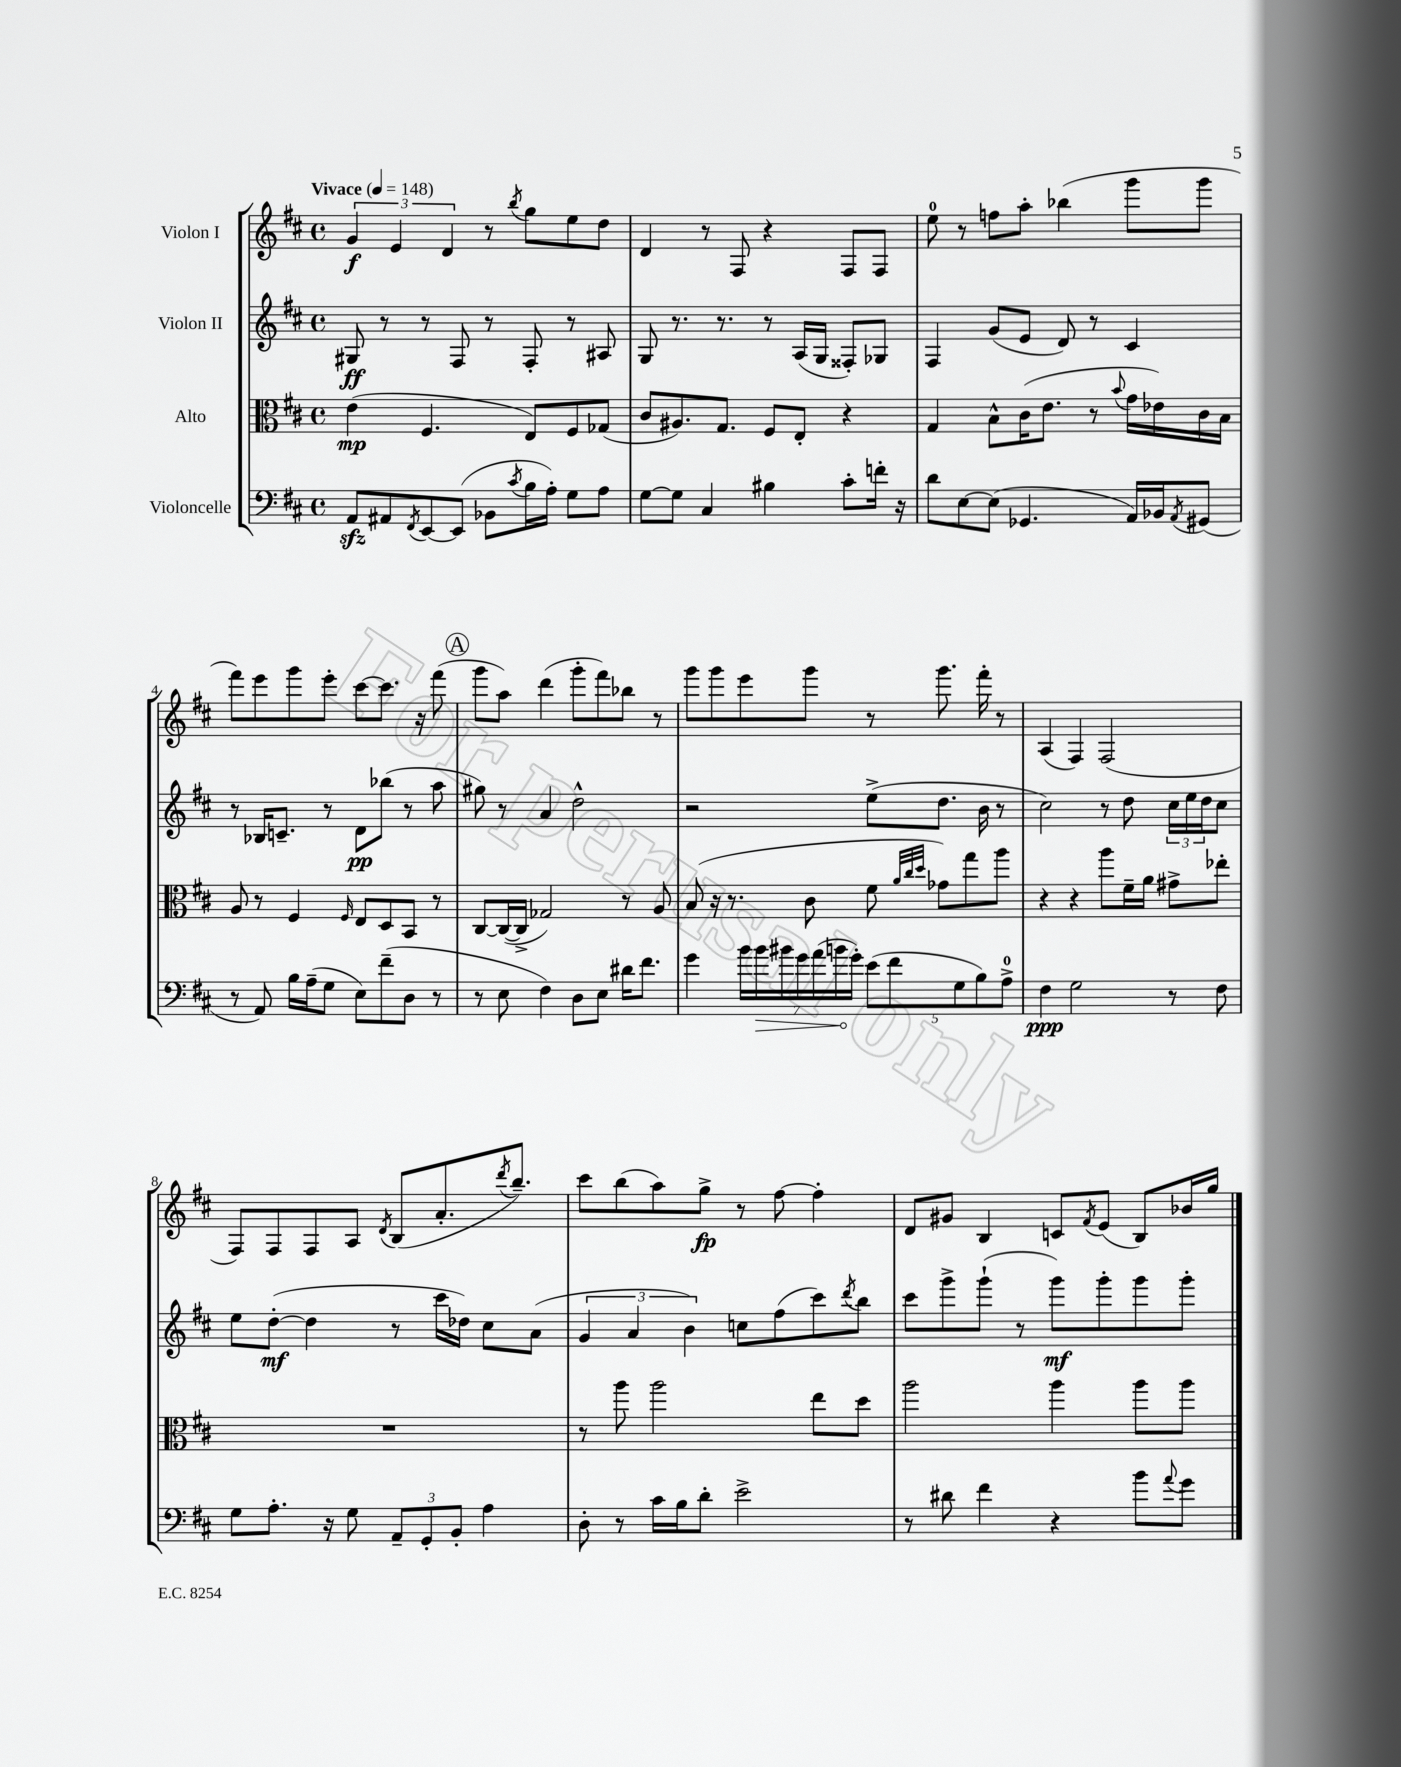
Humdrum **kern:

**kern	**dynam	**kern	**dynam	**kern	**dynam	**kern	**dynam
*part4	*part4	*part3	*part3	*part2	*part2	*part1	*part1
*staff4	*staff4	*staff3	*staff3	*staff2	*staff2	*staff1	*staff1
*I"Violoncelle	*	*I"Alto	*	*I"Violon II	*	*I"Violon I	*
*clefF4	*	*clefC3	*	*clefG2	*	*clefG2	*
*k[f#c#]	*	*k[f#c#]	*	*k[f#c#]	*	*k[f#c#]	*
*M4/4	*	*M4/4	*	*M4/4	*	*M4/4	*
*met(c)	*	*met(c)	*	*met(c)	*	*met(c)	*
*MM148	*	*MM148	*	*MM148	*	*MM148	*
=1	=1	=1	=1	=1	=1	=1	=1
!	!	!	!	!	!	!LO:TX:a:B:t=Vivace	!
8AAzz/L	.	(4e\	mp	8G#X/	ff	6g/	f
8AA#X/	.	.	.	8r	.	.	.
.	.	.	.	.	.	6e/	.
8qFF#/	.	.	.	.	.	.	.
[8EE/	.	4.F#/	.	8r	.	.	.
.	.	.	.	.	.	6d/	.
(8EE/J]	.	.	.	8F#/	.	.	.
8BB-X\L	.	.	.	8r	.	8r	.
8qc#/	.	.	.	.	.	8qbb/	.
16B\L	.	8E/L)	.	8F#'/	.	8gg\L	.
16A'\JJ)	.	.	.	.	.	.	.
8G\L	.	8F#/	.	8r	.	8ee\	.
8A\J	.	(8G-X/J	.	8A#X/	.	8dd\J	.
=2	=2	=2	=2	=2	=2	=2	=2
[8G\L	.	8c#/L	.	8G/	.	4d/	.
8G\J]	.	8.A#X/)	.	8.r	.	.	.
4C#/	.	.	.	.	.	8r	.
.	.	8.G/J	.	8.r	.	.	.
.	.	.	.	.	.	8F#/	.
4B#X\	.	8F#/L	.	8r	.	4r	.
.	.	8E'/J	.	(16A/LL	.	.	.
.	.	.	.	16G/JJ	.	.	.
8c#'\L	.	4r	.	8F##X'/L)	.	8F#/L	.
16fn'\Jk	.	.	.	8G-X/J	.	8F#/J	.
16r	.	.	.	.	.	.	.
=3	=3	=3	=3	=3	=3	=3	=3
8d\L	.	4G/	.	4F#/	.	8ee\	.
[8E\	.	.	.	.	.	8r	.
(8E\J]	.	8B^^\L	.	(8g/L	.	8ffn\L	.
4.GG-X/	.	(16c#\K	.	8e/J	.	8aa'\J	.
.	.	8.e\J	.	.	.	.	.
.	.	.	.	8d/)	.	(4bb-X\	.
.	.	8r	.	8r	.	.	.
.	.	8qqb/	.	.	.	.	.
16AA/LL)	.	16g\LL	.	4c#/	.	8ggg\L	.
16BB-X/J	.	16e-X\)	.	.	.	.	.
8qAA/	.	.	.	.	.	.	.
(8GG#X/J	.	16c#\	.	.	.	8ggg\J	.
.	.	16B\JJ	.	.	.	.	.
!!LO:LB:g=z
=4	=4	=4	=4	=4	=4	=4	=4
8r	.	8A/	.	8r	.	8fff#\L)	.
8AA/)	.	8r	.	16B-X/KL	.	8eee\	.
.	.	.	.	8.cn~/J	.	.	.
16B\LL	.	4F#/	.	.	.	8ggg\	.
(16A~\J	.	.	.	.	.	.	.
8G\J	.	.	.	8r	.	8eee'\J	.
.	.	16qqF#/	.	.	.	.	.
8E\L)	.	8E/L	.	8d\L	pp	[8ccc#\L	.
(8f#~\	.	8D/	.	(8bb-X\J	.	8.ccc#\J]	.
8D\J	.	8BB/J	.	8r	.	.	.
.	.	.	.	.	.	16r	.
8r	.	8r	.	8aa\	.	(8fff#\	.
!!LO:REH:place=s1:t=A
=5	=5	=5	=5	=5	=5	=5	=5
8r	.	[8C#/L	.	8gg#X\)	.	8ggg\L	.
8E\	.	(16C#/L_	.	8r	.	8aa\J)	.
.	.	16C#^/JJ]	.	.	.	.	.
4F#\)	.	2G-X/)	.	4a/	.	(4ddd\	.
8D\L	.	.	.	2dd^^\	.	8ggg'\L	.
8E\J	.	.	.	.	.	8fff#\)	.
16d#X\KL	.	8r	.	.	.	8bb-X\J	.
8.f#\J	.	.	.	.	.	.	.
.	.	8A/	.	.	.	8r	.
=6	=6	=6	=6	=6	=6	=6	=6
4g\	.	(8B/	.	2r	.	8ggg\L	.
.	.	16r	.	.	.	8ggg\	.
.	.	8.r	.	.	.	.	.
28b\LL	.	.	.	.	.	8eee\	.
!	!LO:HP:b	!	!	!	!	!	!
28b\	>	.	.	.	.	.	.
28b#X\	.	.	.	.	.	.	.
28g\	.	.	.	.	.	.	.
.	.	8c#\	.	.	.	8ggg\J	.
(28a\	.	.	.	.	.	.	.
28bn\	.	.	.	.	.	.	.
28g'\JJ)	]	.	.	.	.	.	.
(10e\L	.	8f#\	.	(8ee^\L	.	8r	.
10f#\	.	.	.	.	.	.	.
.	.	32qqa/LLL	.	.	.	.	.
.	.	32qqcc#/	.	.	.	.	.
.	.	32qqdd/JJJ	.	.	.	.	.
.	.	8g-X\L)	.	8.dd\J	.	8.ggg\	.
10G\	.	.	.	.	.	.	.
.	.	8gg\	.	.	.	.	.
10B\)	.	.	.	.	.	.	.
.	.	.	.	16b\	.	16fff#'\	.
.	.	8aa\J	.	8r	.	8r	.
10A^\J	.	.	.	.	.	.	.
=7	=7	=7	=7	=7	=7	=7	=7
4F#\	ppp	4r	.	2cc#\)	.	(4A/	.
2G\	.	4r	.	.	.	4F#/)	.
.	.	8aa\L	.	8r	.	(2F#/	.
.	.	16f#~\L	.	8dd\	.	.	.
.	.	16a\JJ	.	.	.	.	.
8r	.	8g#X^\L	.	24cc#\LL	.	.	.
.	.	.	.	24ee\	.	.	.
.	.	.	.	24dd\J	.	.	.
8F#\	.	8ee-X'\J	.	8cc#\J	.	.	.
!!LO:LB:g=z
=8	=8	=8	=8	=8	=8	=8	=8
8G\L	.	1r	.	8ee\L	.	8F#/L)	.
8.A'\J	.	.	.	([8dd'\J	mf	8F#/	.
.	.	.	.	4dd\]	.	8F#/	.
16r	.	.	.	.	.	.	.
8G\	.	.	.	.	.	8A/J	.
.	.	.	.	.	.	8qd/	.
12AA~/L	.	.	.	8r	.	(8B/L	.
12GG'/	.	.	.	.	.	.	.
.	.	.	.	16ccc#\LL	.	8.a'/	.
12BB'/J	.	.	.	.	.	.	.
.	.	.	.	16dd-X\JJ)	.	.	.
4A\	.	.	.	8cc#\L	.	.	.
.	.	.	.	.	.	8qddd/	.
.	.	.	.	.	.	8.bb~/J)	.
.	.	.	.	(8a\J	.	.	.
=9	=9	=9	=9	=9	=9	=9	=9
8D'\	.	8r	.	6g/	.	8ccc#\L	.
8r	.	8aa\	.	.	.	(8bb\	.
.	.	.	.	6a/	.	.	.
16c#\LL	.	2aa\	.	.	.	8aa\)	.
16B\J	.	.	.	.	.	.	.
.	.	.	.	6b\)	.	.	.
8d'\J	.	.	.	.	.	8gg^\J	fp
2e^\	.	.	.	8ccn\L	.	8r	.
.	.	.	.	(8ff#\	.	[8ff#\	.
.	.	8ee\L	.	8ccc#\)	.	4ff#'\]	.
.	.	.	.	8qddd/	.	.	.
.	.	8dd\J	.	8bb\J	.	.	.
=10	=10	=10	=10	=10	=10	=10	=10
8r	.	2aa\	.	8ccc#\L	.	8d/L	.
8d#X\	.	.	.	8ggg^\	.	8g#X/J	.
4f#\	.	.	.	(8ggg`\J	.	4B/	.
.	.	.	.	8r	.	.	.
4r	.	4aa\	.	8ggg\L)	mf	8cn/L	.
.	.	.	.	.	.	8qf#/	.
.	.	.	.	8ggg'\	.	(8e/J	.
8b\L	.	8aa\L	.	8ggg\	.	8B/L)	.
8qqa/	.	.	.	.	.	.	.
8g\J	.	8aa\J	.	8ggg'\J	.	16b-X/L	.
.	.	.	.	.	.	16gg/JJ	.
==	==	==	==	==	==	==	==
*-	*-	*-	*-	*-	*-	*-	*-
